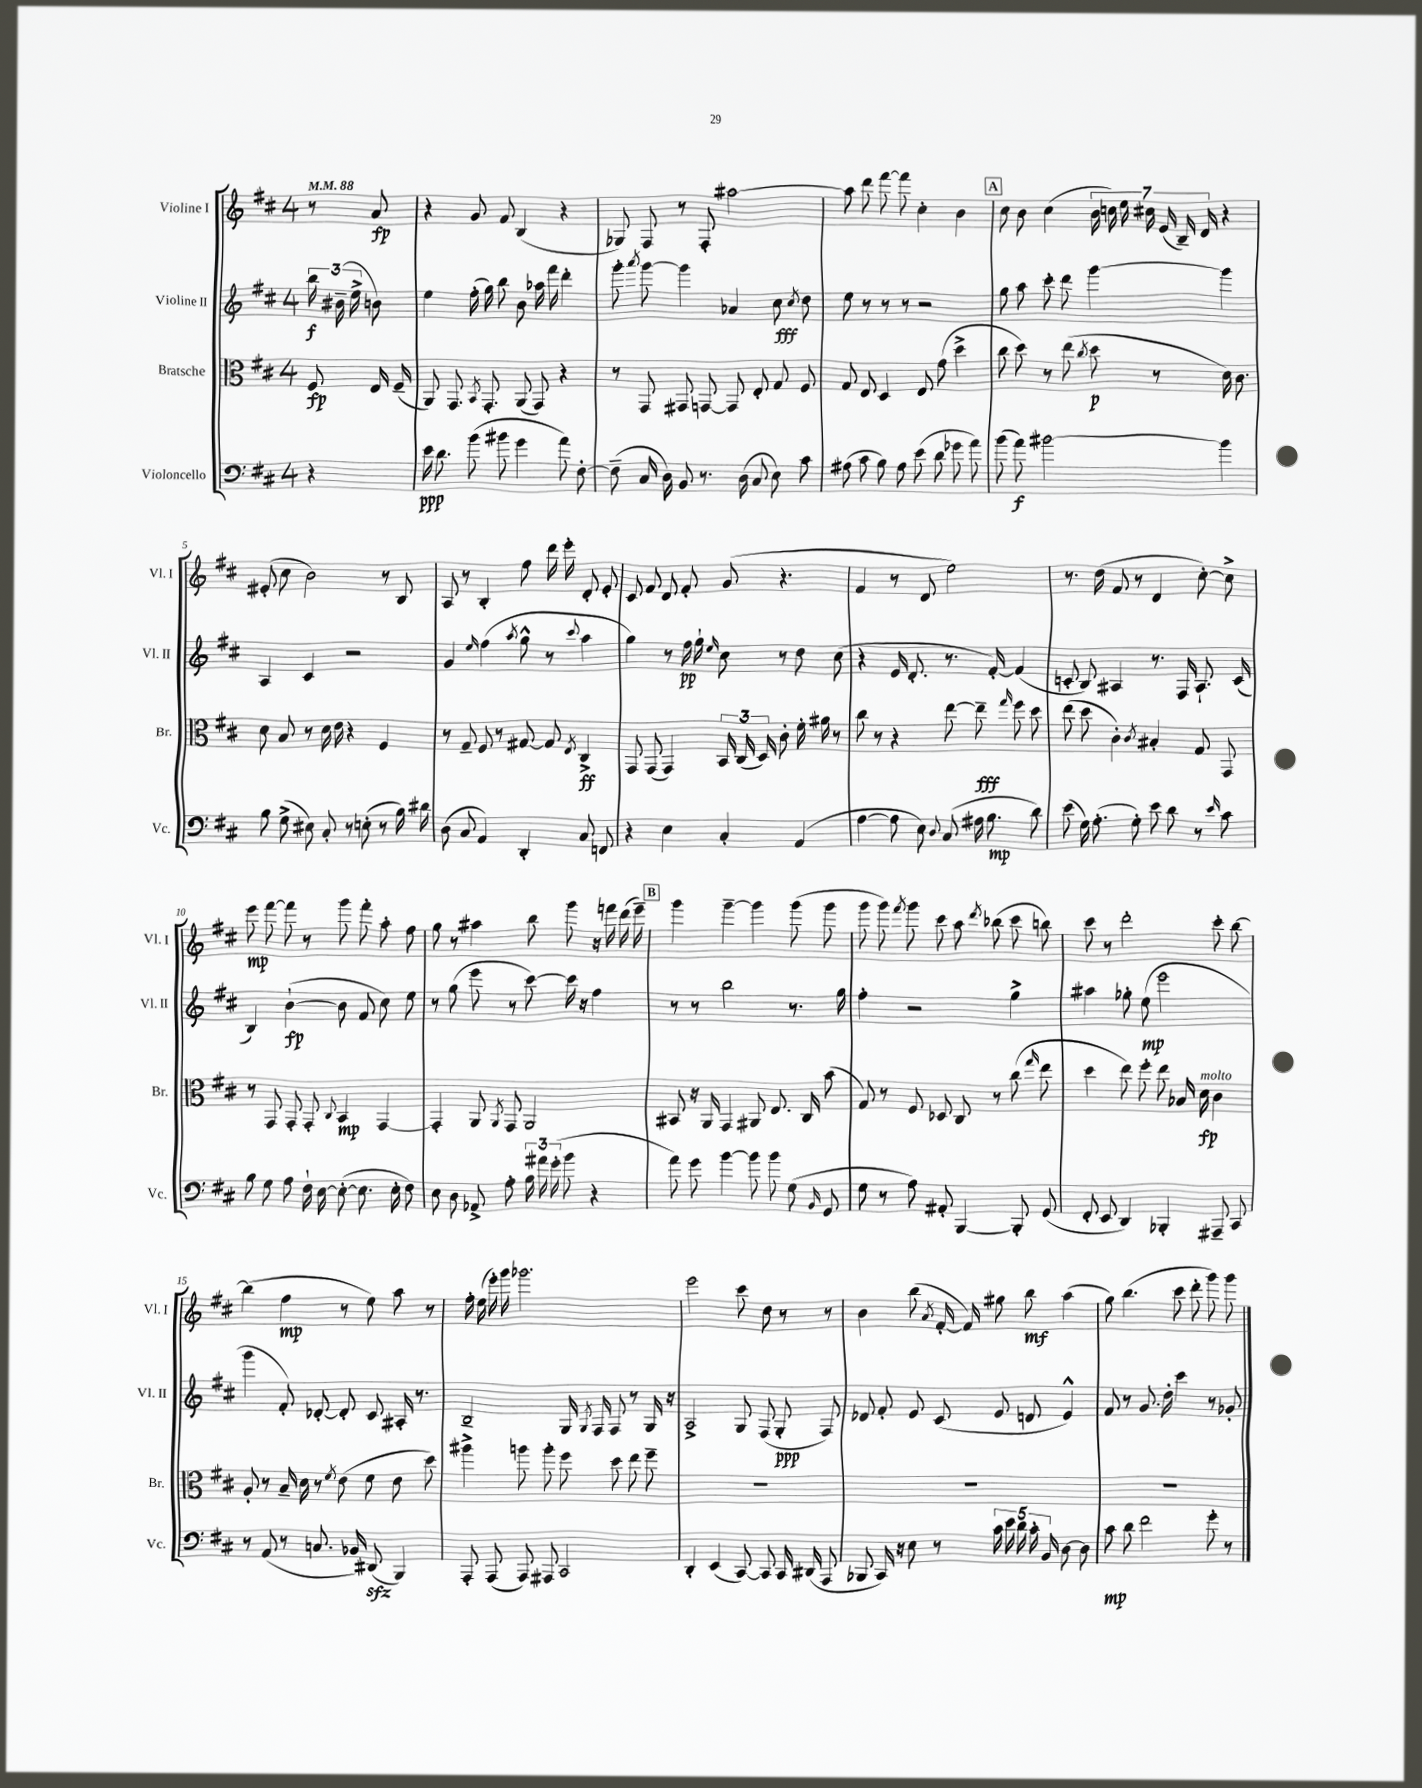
<<
\new StaffGroup <<
\new Staff = "s0" \with { instrumentName = "Violine I" shortInstrumentName = "Vl. I" } {
    \clef treble \key d \major \once \override Staff.TimeSignature.style = #'single-digit \time 4/4 \partial 4 \tempo 4 = 88
    \autoBeamOff r8 a'8\fp |
    r4 g'8 fis'8 b4( r4 |
    ges8) fis8 r8 fis8-. ais''2~ |
    ais''8 d'''8 fis'''8~ fis'''8 cis''4-. b'4 |
    \mark \markup { \box "A" } cis''8 b'8 cis''4( \tuplet 7/4 { b'16 c''16) e''16 cis''16 e'16( b16--) d'16 } r4 |
    eis'8-.( cis''8 b'2) r8 b8 |
    a8 r8 b4-. fis''8 d'''16 e'''16-. d'8-. e'8-. |
    cis'8 fis'8 d'8 fis'8-. g'8( r4. |
    fis'4 r8 d'8 e''2) |
    r8. d''16( fis'8 r8 d'4 cis''8~-.) cis''8-> |
    e'''8\mp fis'''8~ fis'''8 r8 g'''8 fis'''8-. a''8-. fis''8 |
    g''8 r8 ais''4 b''8 g'''8 r16 f'''16 d'''16( e'''16--) |
    \mark \markup { \box "B" } g'''4 g'''4~-- g'''4 g'''8( g'''8 |
    g'''8 g'''8) \acciaccatura { fis'''8 } g'''8 cis'''8 a''8 \acciaccatura { d'''8 } bes''8( cis'''8 b''8) |
    cis'''8 r8 d'''2-. cis'''8-. b''8~ |
    b''4( fis''4\mp r8 e''8) a''8 r8 |
    fis''16-. e''16( e'''16-.) g'''16 ges'''2. |
    e'''2 cis'''8 d''8 r8 r8 |
    b'4 b''8( \acciaccatura { a'8 } fis'16~-. fis'16) gis''8 b''8\mf a''4( |
    g''8) b''4.( cis'''8 d'''8-. g'''8) g'''8 \bar "|." |
}
\new Staff = "s1" \with { instrumentName = "Violine II" shortInstrumentName = "Vl. II" } {
    \clef treble \key d \major \once \override Staff.TimeSignature.style = #'single-digit \time 4/4 \partial 4
    \autoBeamOff \tuplet 3/2 { b''16\f bis'16--( e''16-> } b'8) |
    e''4 fis''16-.( g''16) b''8 b'8 aes''16 fis'''16 d'''4-. |
    g'''8-. \acciaccatura { a'''8 } g'''8~ g'''4 aes'4 cis''8\fff \acciaccatura { cis''8 } d''8 |
    e''8 r8 r8 r8 r2 |
    \mark \markup { \box "A" } g''8 a''8 cis'''8-. d'''8 g'''4~ g'''4 |
    a4 cis'4 r2 |
    g'4 \grace { e''16 } fis''4( \acciaccatura { a''8 } g''8-^ r8 \appoggiatura { cis'''8 } a''4 |
    g''4) r8 fis''16\pp g''16-! \grace { e''16 } cis''8 r8 d''8 cis''8( |
    r4 e'16 d'8.-. r8. fis'16~-.) fis'4( |
    c'8-. b8) ais4 r8. fis16 ais8.-! c'16( |
    b4) b'4~-!\fp( b'8 fis'8 cis''8) e''8 |
    r8 g''8( e'''8 r8 cis'''8~) cis'''16 r16 fis''4 |
    \mark \markup { \box "B" } r8 r8 b''2 r8. g''16 |
    fis''4-. r2 g''4-> |
    ais''4 ges''8-. e''8\mp( e'''2 |
    g'''4 fis'8-.) des'8~-. des'8-. cis'8 ais16-. r8. |
    b2-- g16 \acciaccatura { g8 } fis16 fis8 r8 g16 r16 |
    a2-> g8 fis8( g8-.\ppp fis8) |
    des'8 fis'8-. e'8 cis'8( e'8 d'8 e'4-^) |
    fis'8 r8 g'8. d''16-. cis'''4 r8 ges'8-. \bar "|." |
}
\new Staff = "s2" \with { instrumentName = "Bratsche" shortInstrumentName = "Br." } {
    \clef alto \key d \major \once \override Staff.TimeSignature.style = #'single-digit \time 4/4 \partial 4
    \autoBeamOff fis8\fp e16 fis16--( |
    a,8) g,8. \acciaccatura { b,8 } g,8.-. a,8( g,8) r4 |
    r8 g,8 gis,8 g,8~ g,8 e8-. g8 fis8 |
    g8 e8 d4 e8 g'8( d''4-> |
    \mark \markup { \box "A" } cis''8 d''8) r8 e''8( \acciaccatura { cis''8 } d''8\p r8 d'16) cis'8. |
    d'8 b8 r8 d'16 e'16 r4 fis4 |
    r8 g8-- fis8 r8 gis8~ gis8 \acciaccatura { e8 } cis4->\ff |
    g,8 g,8( g,4) \tuplet 3/2 { b,16 cis16( d16) } cis'8-. fis'16-. ais'16 r8 |
    cis''8 r8 r4 e''8~ e''8--\fff \grace { g''16 } fis''8 d''8 |
    e''8( d''8 cis'4-.) \acciaccatura { cis'8 } bis4-. g8 g,8 |
    r8 g,8 g,8-. g,8-. \appoggiatura { cis8 } b,4\mp g,4~ |
    g,4-. a,8 \acciaccatura { a,8 } g,8 a,2 |
    \mark \markup { \box "B" } bis,8 r16 a,16 g,4 ais,8 e8. cis16 b'8( |
    g8) r8 fis8 des8 cis8 r8 cis''8( \grace { g''16 } e''8 |
    d''4 e''8) fis''8-. e''8 bes16 d'16\fp^\markup { \italic "molto" } cis'4 |
    a8-. r8 b16-- d'16 r8 \acciaccatura { fis'8 } e'8( fis'8 e'8 d''8) |
    ais''4-> a''8 a''8-. fis''8 d''8 e''8 fis''8-- |
    R1 |
    R1 |
    R1 \bar "|." |
}
\new Staff = "s3" \with { instrumentName = "Violoncello" shortInstrumentName = "Vc." } {
    \clef bass \key d \major \once \override Staff.TimeSignature.style = #'single-digit \time 4/4 \partial 4
    \autoBeamOff r4 |
    e'16\ppp d'8. b'8( bis'8 g'4 a'8) fis8~-. |
    fis8--( cis16 d16) b,8 r8. d16( cis8 e8) cis'8 |
    ais8( cis'8 b8) ais8 e'8( d'8 ges'8 a'8) |
    \mark \markup { \box "A" } b'8( a'8\f) bis'2~ bis'4 |
    b8 g8->( eis8) cis8-. r8 e8-.( r8 b16) dis'16 |
    d8( cis8 a,4) d,4-. cis8 f,8 |
    r4 e4 cis4-. a,4( |
    a4~ a8 e8) \appoggiatura { d8 } cis8( ais16 b8.\mp d'8) |
    e'8( g16) a8.-.( g8-.) e'8 d'8 r8 \grace { e'16 } cis'8 |
    b8 g8 a8 fis16-! e16~ e8~-.( e8. e16-. fis8) |
    e8 d8 aes,8-> a8-. \tuplet 3/2 { b16 ais'16 g'16-.( } b'8 r4 |
    \mark \markup { \box "B" } a'8) g'8 b'4~ b'8 b'8 g8( \grace { b,16 } g,8 |
    g8 r8 a8) ais,8-. b,,4~ b,,8-. g,8( |
    fis,8-. e,8 d,4) bes,,4-. ais,,8-- cis,8 |
    r8 a,8( r8 c8. bes,16) dis,8\sfz( b,,4) |
    a,,8-. a,,8( a,,8) ais,,8 cis,2 |
    d,4-. e,4( cis,8~) cis,8 cis,16 dis,16( a,,8 |
    bes,,8 cis,16) r16 e8 r8 \tuplet 5/4 { cis'16 e'16 d'16 cis'16-. b,16 } d8~ d8 |
    cis'8\mp d'8 fis'2 g'8-. r8 \bar "|." |
}
>>
>>
